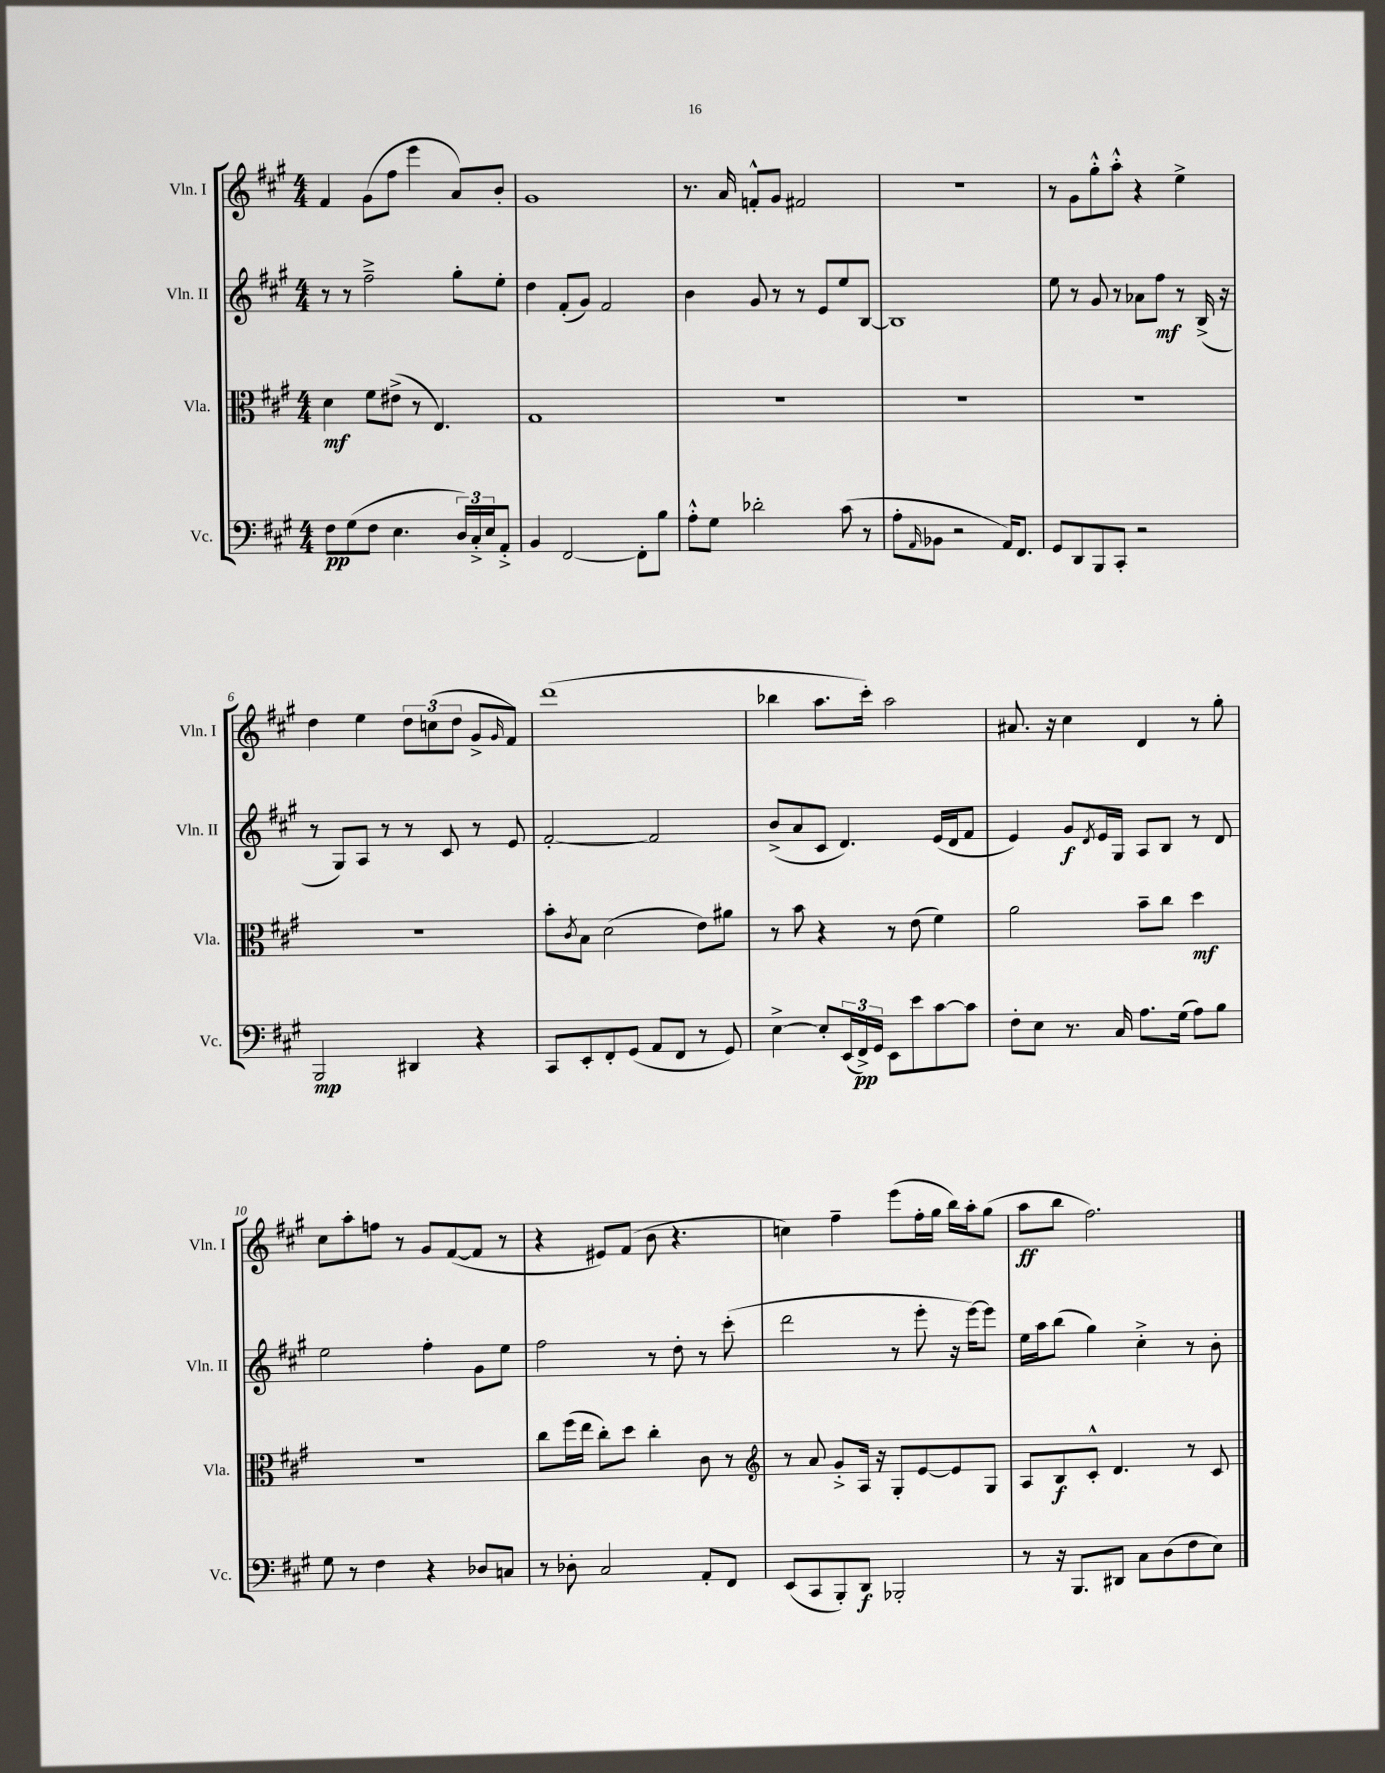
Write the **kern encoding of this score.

**kern	**kern	**kern	**kern
*staff4	*staff3	*staff2	*staff1
*clefF4	*clefC3	*clefG2	*clefG2
*k[f#c#g#]	*k[f#c#g#]	*k[f#c#g#]	*k[f#c#g#]
*M4/4	*M4/4	*M4/4	*M4/4
8F#	4d	8r	4f#
(8G#	.	8r	.
8F#	8f#	2ff#~^	(8g#
4.E	(8e#^	.	8ff#
.	8r	.	4eee
.	4.E)	.	.
24D)	.	8gg#'	8a)
24C#'^	.	.	.
24E	.	.	.
8AA'^	.	8ee'	8b'
=	=	=	=
4BB	1G#	4dd	1g#
[2FF#	.	(8f#'	.
.	.	8g#)	.
.	.	2f#	.
8FF#']	.	.	.
8B	.	.	.
=	=	=	=
8A'^^	1r	4b	8.r
8G#	.	.	.
.	.	.	16a
2d-'	.	8g#	8f'^^
.	.	8r	8g#
.	.	8r	2f#
.	.	8e	.
(8c#	.	8ee	.
8r	.	[8B	.
=	=	=	=
8A'	1r	1B]	1r
16qqAA	.	.	.
8BB-	.	.	.
2r	.	.	.
16AA)	.	.	.
8.FF#	.	.	.
=	=	=	=
8GG#	1r	8ee	8r
8DD	.	8r	8g#
8BBB	.	8g#	8gg#'^^
8CC#'	.	8r	8aa'^^
2r	.	8a-	4r
.	.	8ff#	.
.	.	8r	4ee^
.	.	(16B^	.
.	.	16r	.
=	=	=	=
2BBB	1r	8r	4dd
.	.	8G#)	.
.	.	8A	4ee
.	.	8r	.
4DD#	.	8r	12dd
.	.	.	(12cc
.	.	8c#	.
.	.	.	12dd
4r	.	8r	8g#^
.	.	.	16qqg#
.	.	8e	8f#)
=	=	=	=
8CC#	8b'	[2f#'	(1ddd
.	8qc#	.	.
8EE'	8B	.	.
8FF#'	(2d	.	.
(8GG#	.	.	.
8AA	.	2f#]	.
8FF#	.	.	.
8r	8e)	.	.
8GG#)	8a#	.	.
=	=	=	=
[4E^	8r	(8b^	4bb-
.	8b	8a	.
8E']	4r	8c#	8.aa
(24EE	.	4.d)	.
24FF#^)	.	.	.
.	.	.	16ccc#')
24GG#	.	.	.
8EE	8r	.	2aa
8e	(8e	.	.
[8c#	4f#)	(16e	.
.	.	16d	.
8c#]	.	8f#	.
=	=	=	=
8F#'	2a	4e)	8.a#
8E	.	.	.
.	.	.	16r
8.r	.	8g#	4cc#
.	.	8qd	.
.	.	16e	.
16C#	.	16G#	.
8.A	8b~	8A	4d
.	8cc#	8B	.
(16G#	.	.	.
8A)	4dd	8r	8r
8B	.	8d	8gg#'
=	=	=	=
8G#	1r	2ee	8cc#
8r	.	.	8aa'
4F#	.	.	8ff
.	.	.	8r
4r	.	4ff#'	8g#
.	.	.	([8f#
8D-	.	8g#	8f#]
8C	.	8ee	8r
=	=	=	=
8r	8cc#	2ff#	4r
8D-'	(16ff#	.	.
.	16ee	.	.
2C#	8cc#')	.	8e#)
.	8dd	.	(8f#
.	4cc#'	8r	8b
.	.	8dd'	4.r
8AA'	8c#	8r	.
8FF#	8r	(8ccc#'	.
=	=	=	=
*	*clefG2	*	*
(8EE	8r	2ddd	4cc)
8CC#	8a	.	.
8BBB')	8g#'^	.	4ff#~
8DD	16A	.	.
.	16r	.	.
2BBB-'	8G#'	8r	(8eee
.	[8e	8eee'	16ff#'
.	.	.	16gg#
.	8e]	16r	16bb)
.	.	[16eee)	16aa'
.	8G#	8eee]	(8gg#
=	=	=	=
8r	8A	16ee	8aa
.	.	16aa	.
16r	8B	(8bb	8bb
8.BBB	.	.	.
.	8c#'^^	4gg#)	2.ff#)
8DD#	4.d	.	.
8C#	.	4cc#'^	.
(8D	.	.	.
8F#	8r	8r	.
8E)	8c#	8b'	.
==	==	==	==
*-	*-	*-	*-
